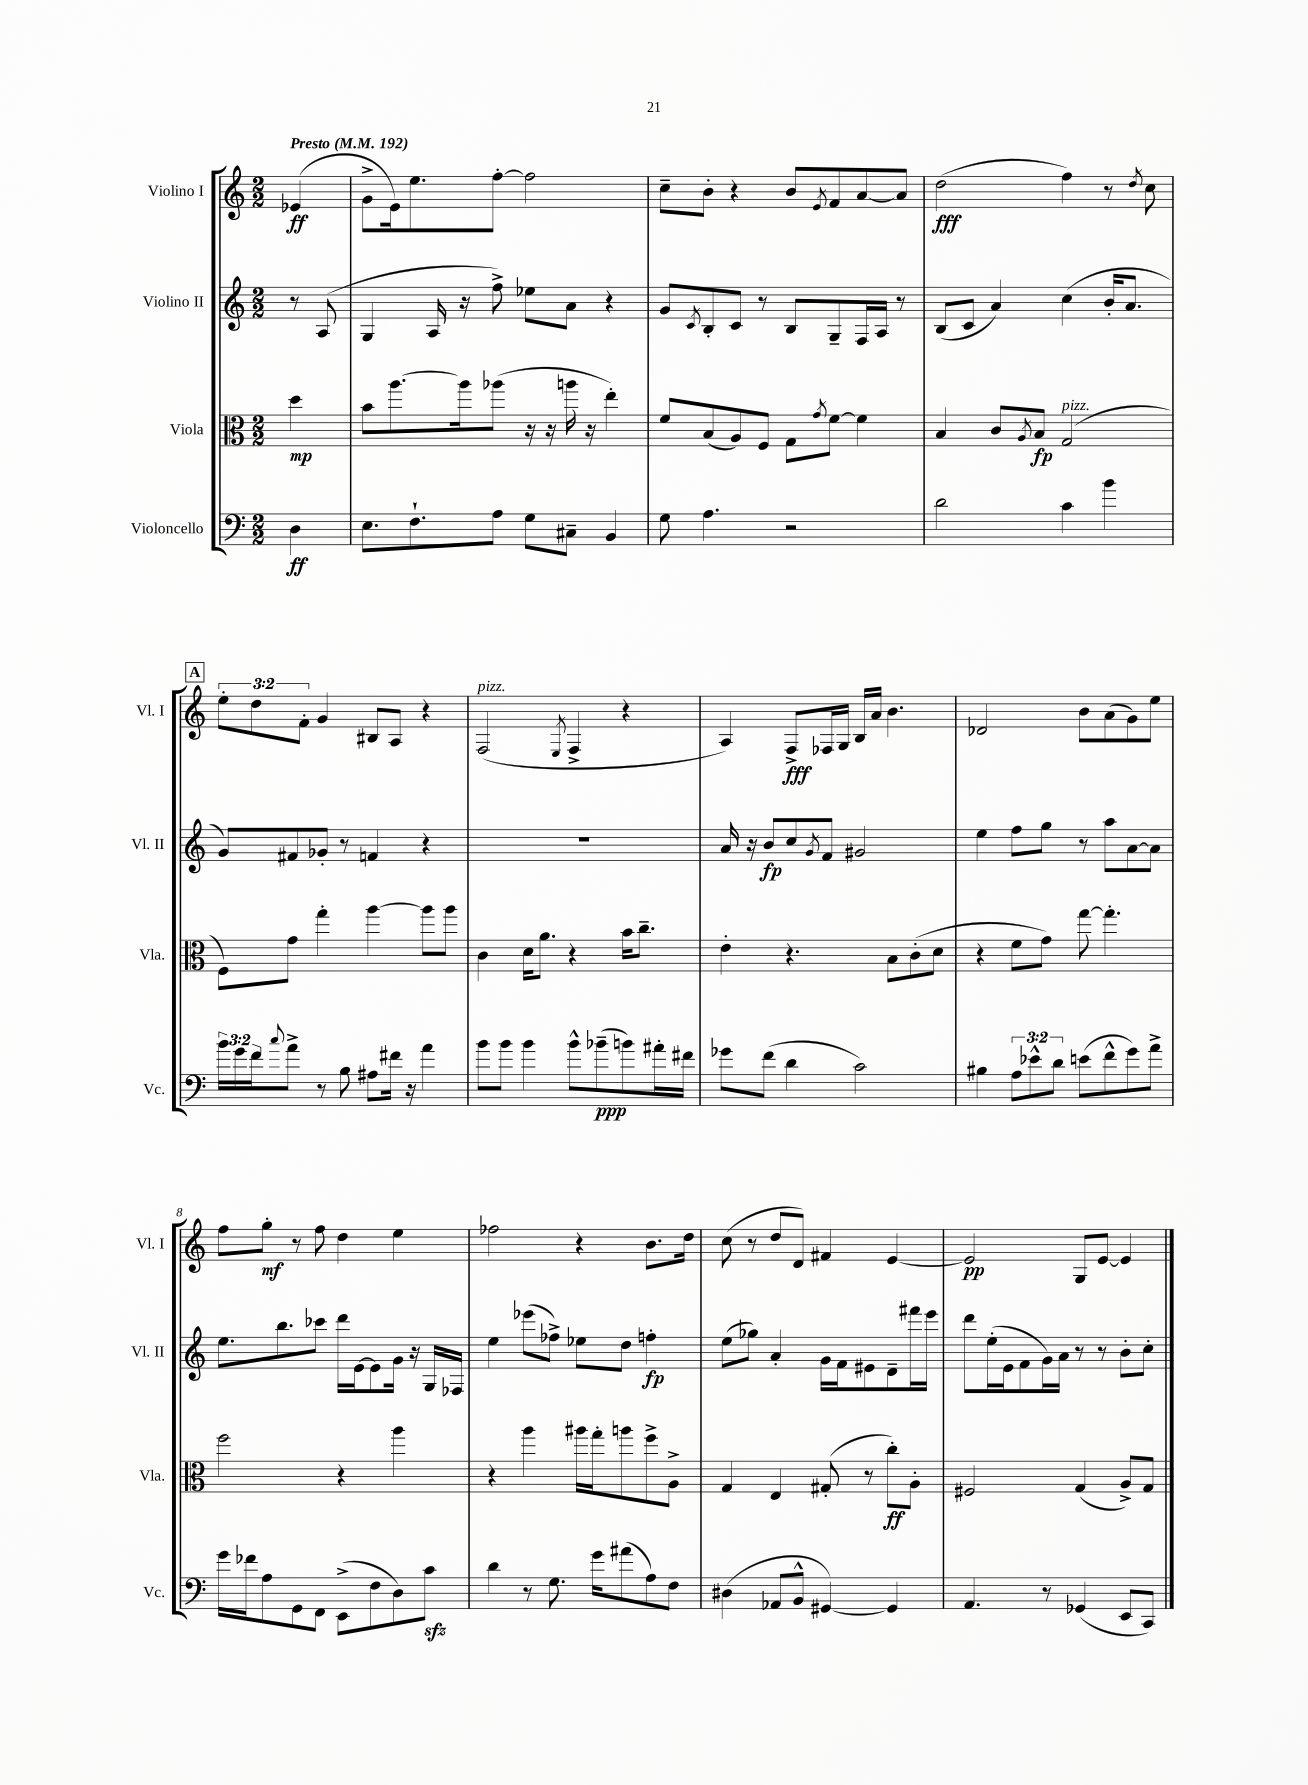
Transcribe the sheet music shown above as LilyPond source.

<<
\new StaffGroup <<
\new Staff = "s0" \with { instrumentName = "Violino I" shortInstrumentName = "Vl. I" } {
    \clef treble \key c \major \numericTimeSignature \time 2/2 \override Staff.TupletNumber.text = #tuplet-number::calc-fraction-text \partial 4 \tempo "Presto" 4 = 192
    ees'4\ff( |
    g'8-> e'16) e''8. f''8~-. f''2 |
    c''8-- b'8-. r4 b'8 \acciaccatura { e'8 } f'8 a'8~ a'8 |
    d''2\fff( f''4) r8 \acciaccatura { d''8 } c''8 |
    \mark \markup { \box "A" } \tuplet 3/2 { e''8-. d''8 f'8-. } g'4 bis8 a8 r4 |
    f2^\markup { \italic "pizz." }( \acciaccatura { e8 } f4-> r4 |
    a4) f8->\fff fes16 g16 b16 a'16 b'4. |
    des'2 b'8 a'8( g'8) e''8 |
    f''8 g''8-.\mf r8 f''8 d''4 e''4 |
    fes''2 r4 b'8. d''16 |
    c''8( r8 d''8 d'8) fis'4 e'4~ |
    e'2\pp g8 e'8~ e'4 \bar "|." |
}
\new Staff = "s1" \with { instrumentName = "Violino II" shortInstrumentName = "Vl. II" } {
    \clef treble \key c \major \numericTimeSignature \time 2/2 \partial 4
    r8 a8( |
    g4 a16 r16 f''8->) ees''8 a'8 r4 |
    g'8 \acciaccatura { c'8 } b8-. c'8 r8 b8 g8-- f16 a16 r8 |
    b8( c'8 a'4) c''4( b'16-. a'8. |
    \mark \markup { \box "A" } g'8) fis'8 ges'8-. r8 f'4 r4 |
    R1 |
    a'16 r16 b'8\fp c''8 \acciaccatura { g'8 } f'8 gis'2 |
    e''4 f''8 g''8 r8 a''8 a'8~ a'8 |
    e''8. b''8. ces'''8 d'''16 e'16~ e'8 g'16 r16 g16 fes16 |
    e''4 ees'''8( fes''8->) ees''8 d''8 f''4-.\fp |
    e''8( ges''8) a'4-. g'16 f'16 eis'8 d'8-- fis'''16 e'''16 |
    d'''8 e''16-.( e'16 f'8 g'16) a'16 r8 r8 b'8-. c''8-. \bar "|." |
}
\new Staff = "s2" \with { instrumentName = "Viola" shortInstrumentName = "Vla." } {
    \clef alto \key c \major \numericTimeSignature \time 2/2 \partial 4
    d''4\mp |
    b'8 a''8.~ a''16 aes''8( r16 r16 a''16 r16 e''4-.) |
    f'8 b8( a8) f8 g8 \acciaccatura { g'8 } f'8~ f'4 |
    b4 c'8 \acciaccatura { a8 } b8\fp g2^\markup { \italic "pizz." }( |
    \mark \markup { \box "A" } f8) g'8 g''4-. a''4~ a''8 a''8 |
    c'4 d'16 a'8. r4 b'16 c''8.-- |
    e'4-. r4. b8 c'8-.( d'8 |
    r4 f'8 g'8) g''8~ g''4.-. |
    f''2 r4 a''4 |
    r4 a''4 ais''16 g''16-. a''8 f''8-> a8-> |
    g4 e4 gis8-.( r8 c''8-.\ff) a8-. |
    fis2 g4( a8->) g8 \bar "|." |
}
\new Staff = "s3" \with { instrumentName = "Violoncello" shortInstrumentName = "Vc." } {
    \clef bass \key c \major \numericTimeSignature \time 2/2 \override Staff.TupletNumber.text = #tuplet-number::calc-fraction-text \partial 4
    d4\ff |
    e8. f8.-! a8 g8 cis8-- b,4 |
    g8 a4. r2 |
    d'2 c'4 b'4 |
    \mark \markup { \box "A" } \tuplet 3/2 { b'16 g'16 f'16 } \appoggiatura { c''8 } a'8-> r8 b8 ais8 fis'16 r16 a'4 |
    b'8 b'8 b'4 b'8-^ bes'8--\ppp( b'8) ais'16-. fis'16 |
    ges'8 f'8( d'4 c'2) |
    bis4 \tuplet 3/2 { a8 ees'8-^ d'8 } e'8( f'8-^ g'8) a'8-> |
    g'16 fes'16 a8 g,8 f,8 e,8->( f8 d8) c'8\sfz |
    d'4 r8 g8. g'16 ais'8( a8) f8 |
    dis4( aes,8 b,8-^ gis,4~) gis,4 |
    a,4. r8 ges,4( e,8 c,8) \bar "|." |
}
>>
>>
